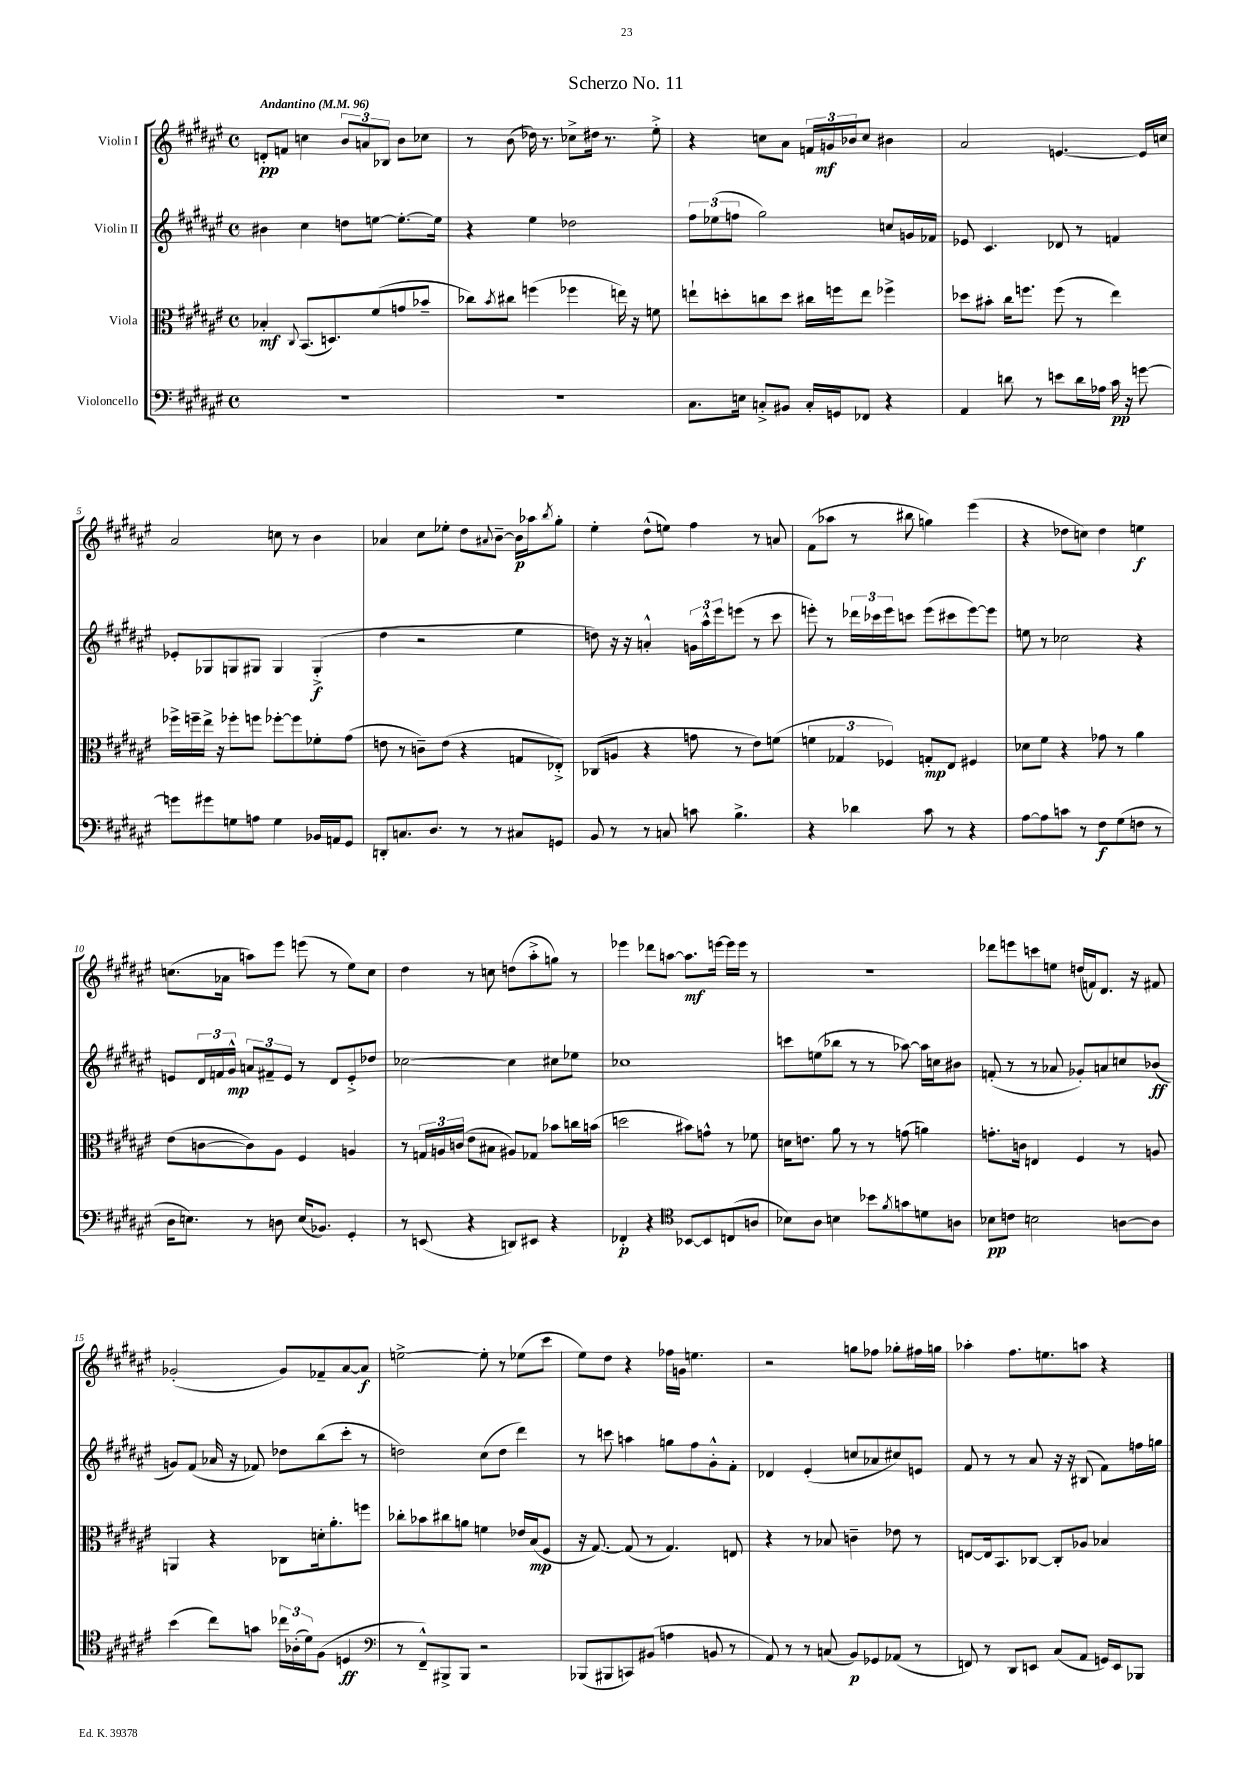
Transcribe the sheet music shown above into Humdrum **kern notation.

**kern	**kern	**kern	**kern
*staff4	*staff3	*staff2	*staff1
*clefF4	*clefC3	*clefG2	*clefG2
*k[f#c#g#d#a#e#]	*k[f#c#g#d#a#e#]	*k[f#c#g#d#a#e#]	*k[f#c#g#d#a#e#]
*M4/4	*M4/4	*M4/4	*M4/4
*met(c)	*met(c)	*met(c)	*met(c)
*MM96	*MM96	*MM96	*MM96
1r	4B-'/	4b#\	8d'/L
.	.	.	8f/J
.	8qqC#/	.	.
.	(8.BB/L	4cc#\	4cc\
.	8.D/)	.	.
.	.	8dd\L	12b/L
.	.	.	12a/
.	(8f#/	[8ee\J	.
.	.	.	12B-/J
.	8g/	8.ee'\_L	8b\L
.	8b-~/J	.	8cc-\J
.	.	16ee\]Jk	.
=	=	=	=
1r	8cc-\L)	4r	8r
.	8qb/	.	.
.	8cc#\J	.	(8b\
.	(4ff\	4ee#\	16dd-\)
.	.	.	8.r
.	4ff-\	2dd-\	8cc-^\L
.	.	.	16dd#\Jk
.	.	.	8.r
.	16ee\)	.	.
.	16r	.	.
.	8f\	.	8ee#'^\
=	=	=	=
8.C#\L	8ee`\L	12ff#\L	4r
.	.	(12ee-\	.
.	8dd'\	.	.
.	.	12ff\J	.
16E\Jk	.	.	.
8C'^/L	8cc\	2gg#\)	8cc\L
8BB#/J	8dd\J	.	8a#\J
16C'/LL	16cc#\LL	.	24f/LL
.	.	.	24g/
16GG/J	16ff\J	.	.
.	.	.	24b-/J
8FF-/J	8ee\J	.	8cc/J
4r	4ff-^\	8cc/L	4b#\
.	.	16g/L	.
.	.	16f-/JJ	.
=	=	=	=
4AA#/	8dd-\L	8e-/	2a#/
.	8b#'\J	4.c#/	.
8d\	16cc#\LK	.	.
.	8.ff\J	.	.
8r	.	.	.
8e\L	(8ff\	8d-/	[4.e/
16d\L	8r	8r	.
16A-\JJ	.	.	.
16c#\	4ee#\)	4f/	.
16r	.	.	.
[8g\	.	.	16e/]LL
.	.	.	16cc/JJ
=	=	=	=
8g\]L	16ff-^\LL	8e-'/L	2a#/
.	16ff~\	.	.
8g#\	16ee#^\JJ	8G-/	.
.	16r	.	.
8G\	8ff-'\L	8G/	.
8A\J	8ff\J	8G#/J	.
4G\	[8ff-'\L	4G#/	8cc\
.	8ff-\]	.	8r
16BB-/LL	8f-'\	(4G#'^/	4b\
16AA/J	.	.	.
8GG#/J	(8g#\J	.	.
=	=	=	=
8DD'/L	8e\	4dd#\	4a-/
8.C/	8r	.	.
.	8c~\L)	2r	8cc#\L
8.D#/J	.	.	.
.	(8e\J	.	8ee-'\J
8r	4r	.	8dd#\L
.	.	.	8qqa#/
8r	.	.	[8b~\J
8C#/L	8G/L	4ee#\	16b\]LL
.	.	.	16aa-\J
.	.	.	8qbb/
8GG/J	8E-'^/J)	.	8gg#'\J
=	=	=	=
8BB/	(8C-/L	8dd\)	4ee#'\
8r	8A/J	16r	.
.	.	16r	.
8r	4r	4a'^^/	(8dd#^^\L
8C/	.	.	8ee\J)
8c\	8g\	24g\LL	4ff#\
.	.	24aa#^^\	.
.	.	24eee#\J	.
4.B^\	8r	(8eee\J	.
.	8e#\L)	8r	8r
.	(8f\J	8ccc#\	8a/
=	=	=	=
4r	6f\	8eee'\)	(8f#\L
.	.	8r	8aa-\J
.	6G-/	.	.
4d-\	.	24ddd-\LL	8r
.	.	24ccc-\	.
.	6F-/)	24eee\J	.
.	.	8ccc\J	8bb#\
8c#\	8G'/L	(8eee\L	4gg\)
8r	8E#/J	8ccc#\	.
4r	4F#/	[8eee\)	(4eee#\
.	.	8eee\]J	.
=	=	=	=
[8A#\L	8d-\L	8ee\	4r
8A#\]	8f#\J	8r	.
8c\J	4r	2cc-\	8dd-\L
8r	.	.	8cc\J)
8F#\L	8g-\	.	4dd-\
(8G#\	8r	.	.
8F\J	4a#\	4r	4ee\
8r	.	.	.
=	=	=	=
16D#\LK	(8e#\L	8e/L	(8.cc\L
8.E\J)	.	.	.
.	[8c\	24d#/L	.
.	.	24f/	.
.	.	.	16a-\Jk
.	.	24g#^^/JJ	.
8r	8c\])	12a/L	8aa\L)
.	.	12f#~/	.
8D\	8A#\J	.	8eee#\J
.	.	12e/J	.
(16E/LK	4F#/	8r	(8eee\
8.BB-/J)	.	.	.
.	.	8d#/L	8r
4GG#'/	4A/	8e'^/	8ee#\L)
.	.	8dd-/J	8cc\J
=	=	=	=
8r	8r	[2cc-\	4dd#\
(8EE/	24G/LL	.	.
.	24A/	.	.
.	(24c/JJ	.	.
4r	8e#\L	.	8r
.	8B#\J	.	8cc\
8DD/L)	8A#/L)	4cc-\]	(8dd\L
8EE#/J	8G-/J	.	8aa#'^\
4r	8b-\L	8cc#\L	8gg\J)
.	16cc\L	8ee-\J	8r
.	(16b\JJ	.	.
=	=	=	=
4FF-'/	2dd\	1cc-	4eee-\
4r	.	.	8ddd-\L
.	.	.	[8aa\J
*clefC4	*	*	*
[8BB-/L	8b#\L)	.	8.aa\]L
8BB-/]	8g^^\J	.	.
.	.	.	[16eee\Jk
(8C/	8r	.	16eee\]LL
.	.	.	16eee\JJ
8A/J	8f-\	.	8r
=	=	=	=
8B-\L)	16d\LK	8ccc\L	1r
.	8.e\J	.	.
8A#\J	.	(8ee\	.
4B\	8a#\	8bb-\J	.
.	8r	8r	.
8b-\L	8r	8r	.
8qf#/	.	.	.
8g\	(8g\	[8aa-\)	.
8d\	4a\)	16aa-\]LL	.
.	.	16cc\J	.
8A\J	.	8b#\J	.
=	=	=	=
8B-\L	8.g'\L	(8f'/	8ddd-\L
8c\J	.	8r	8eee\
.	16c\Jk	.	.
2B\	4E/	8r	8ccc\
.	.	8a-/	8ee\J
.	4F#/	8g-'/L)	(16dd/LL
.	.	.	16f/J)
.	.	8a/	8.d#/J
[8A\L	8r	8cc/	.
.	.	.	16r
8A\]J	8A/	(8b-/J	8f#/
=	=	=	=
(4b\	4AA/	8g/L)	(2g-'/
.	.	(8f#/J	.
8cc#\L)	4r	16a-/	.
.	.	16r	.
8g\J	.	8f-/)	.
24cc-\LL	8C-\L	8dd-\L	8g-/L)
(24A-'\	.	.	.
24d#\J)	.	.	.
(8F#\J	16d'\k	(8bb\	8f-~/
.	8.a#'\	.	.
4D/	.	8ccc#'\J	[8a#/
.	8ff\J	8r	8a#/]J
=	=	=	=
*clefF4	*	*	*
8r	8cc-'\L	2dd\)	[2ee^\
8FF#~^^/L)	8b-\	.	.
8BBB#^/	8cc#\	.	.
8BBB#/J	8a\J	.	.
2r	4f\	(8cc#\L	8ee'\]
.	.	8dd\J	8r
.	16e-/LL	4ddd#\)	(8ee-\L
.	(16B/J	.	.
.	8F#/J	.	8ccc#\J
=	=	=	=
(8BBB-/L	16r	8r	8ee#\L)
.	[8.G#/)	.	.
8BBB#/	.	8ccc\	8dd#\J
8CC/)	(8G#/]	4aa\	4r
(8BB#/J	8r	.	.
4A\	4.G#/)	8gg\L	16ff-\LL
.	.	.	16g\JJ
.	.	8ff#\	4.ee\
8BB/	.	8g#'^^\	.
8r	8E/	8f#'\J	.
=	=	=	=
8AA#/)	4r	4d-/	2r
8r	.	.	.
8r	8r	(4e#'/	.
(8C/	8B-/	.	.
8BB/L)	4c~\	8cc/L	8gg\L
8GG-/	.	8a-/	8ff-\J
(8AA-/J	8e-\	8cc#/)	8gg-'\L
8r	8r	8e/J	16ff#\L
.	.	.	16gg\JJ
=	=	=	=
8FF/)	[8E/L	8f#/	4aa-'\
8r	16E/]k	8r	.
.	8.BB/	.	.
8DD#/L	.	8r	8.ff#\L
8EE/J	[8C-/J	8a#/	.
.	.	.	8.ee\
(8C#/L	8C-'/]L	16r	.
.	.	16r	.
8AA#/J	8A-/J	(8B#/	8aa\J
16GG/LL)	4B-/	8f#\L)	4r
16EE/J	.	.	.
8BBB-/J	.	16ff\L	.
.	.	16gg\JJ	.
==	==	==	==
*-	*-	*-	*-
